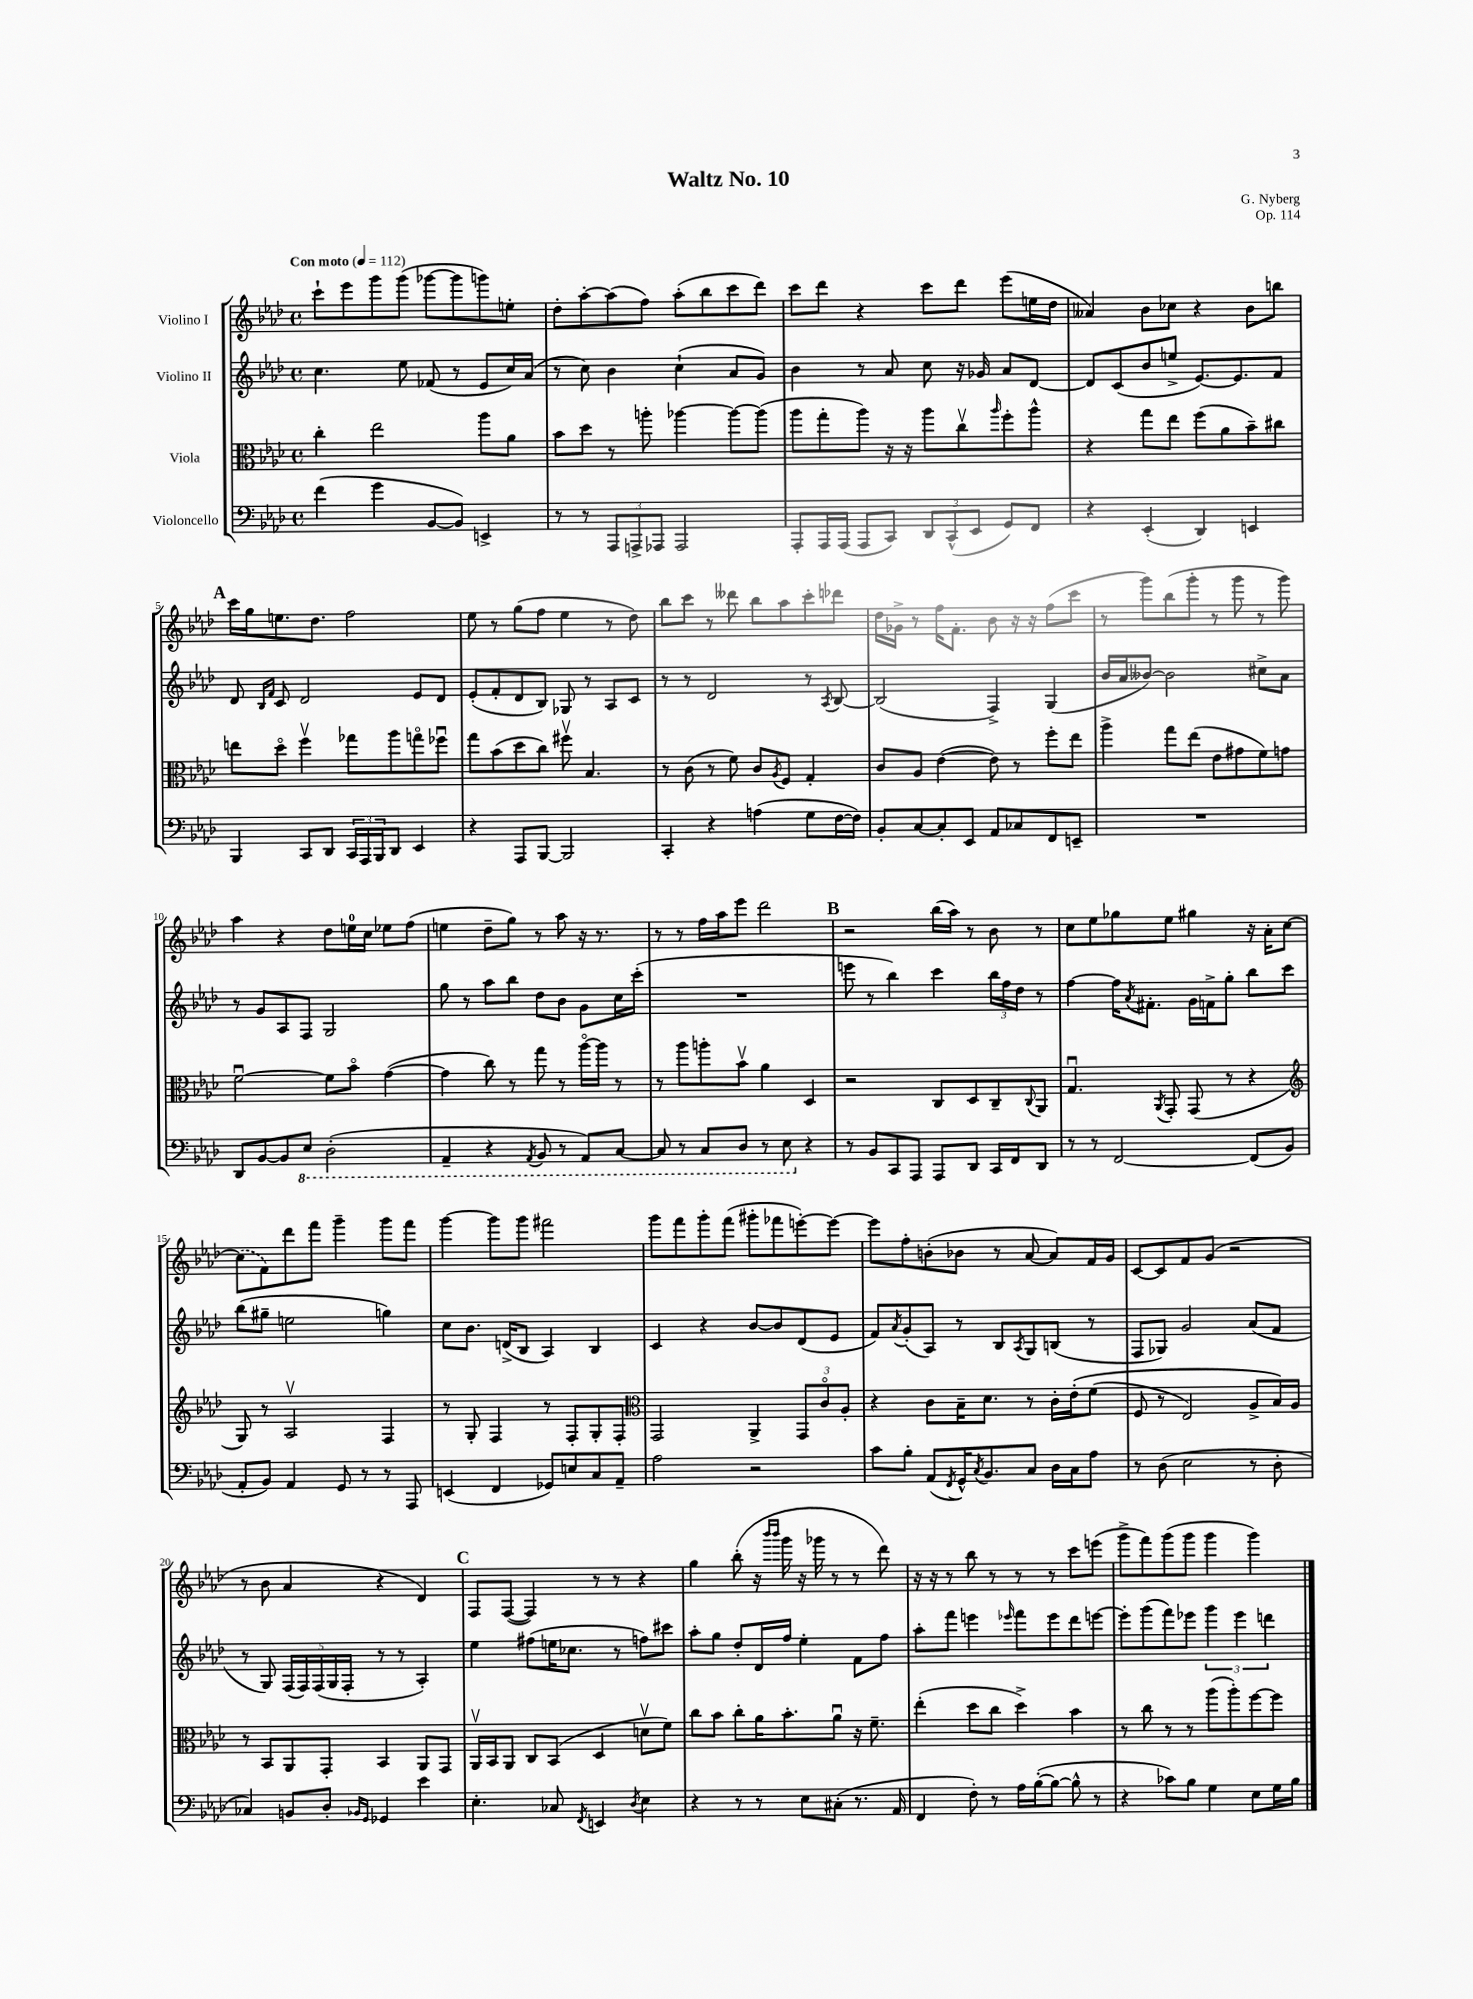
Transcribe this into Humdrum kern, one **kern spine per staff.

**kern	**kern	**kern	**kern
*part4	*part3	*part2	*part1
*staff4	*staff3	*staff2	*staff1
*I"Violoncello	*I"Viola	*I"Violino II	*I"Violino I
*clefF4	*clefC3	*clefG2	*clefG2
*k[b-e-a-d-]	*k[b-e-a-d-]	*k[b-e-a-d-]	*k[b-e-a-d-]
*M4/4	*M4/4	*M4/4	*M4/4
*met(c)	*met(c)	*met(c)	*met(c)
*MM112	*MM112	*MM112	*MM112
=1	=1	=1	=1
!	!	!	!LO:TX:a:B:t=Con moto
(4f\	4cc'\	4.cc\	8ccc`\L
.	.	.	8eee-\
4g\	2ee-\	.	8ggg\
.	.	8ee-\	(8ggg\J
[8BB-/L	.	(8f-X/	[8ggg-X\L
8BB-/J])	.	8r	8ggg-\]
4EEn^/	8aa-\L	8e-/L	8gggn\)
.	8a-\J	16cc/L)	8een'\J
.	.	(16a-/JJ	.
=2	=2	=2	=2
8r	8b-\L	8r	8dd-'\L
8r	8dd-\J	8cc\)	[8aa-'\
12AAA-/L	8r	4b-\	(8aa-\]
12AAAn^/	.	.	.
.	8aan'\	.	8ff\J)
12AAA-X/J	.	.	.
2AAA-/	[4aa-X\	(4cc`\	(8aa-'\L
.	.	.	8bb-\
.	8aa-\L_	8a-/L	8ccc\
.	(8aa-\J]	8g/J)	8ddd-\J)
=3	=3	=3	=3
8AAA-'/L	8aa-\L	4b-\	8ccc\L
16AAA-/L	8gg'\	.	8ddd-\J
(16AAA-/JJ	.	.	.
8AAA-/L	8aa-\J)	8r	4r
8CC/J)	16r	8a-/	.
.	16r	.	.
12DD-/L	8aa-\L	8cc\	8ccc\L
(12CC^^/	.	.	.
.	8ccv\	16r	8ddd-\J
12EE-/J	.	.	.
.	.	16g-X/	.
.	16qqaa-/	.	.
8GG/L)	8ff'\	8a-/L	(8eee-\L
8FF/J	8aa-^^\J	[8d-/J	16een\L
.	.	.	16dd-\JJ
=4	=4	=4	=4
4r	4r	8d-/L]	4a--X/)
.	.	(8c/	.
(4EE-'/	8gg\L	8b-/	8b-\L
.	8ee-\J	8een^/J	8cc-X\J
4DD-/)	(8ff\L	[8.e-/L)	4r
.	8a-\	.	.
.	.	8.e-/]	.
4EEn/	8b-~\)	.	8b-\L
.	8cc#X\J	8f/J	8bbn\J
!!LO:LB:g=z
!!LO:REH:place=s1:t=A
=5	=5	=5	=5
4BBB-/	8een\L	8d-/	16ccc\LL
.	.	.	16gg\J
.	.	16qqB-/LL	.
.	.	16qqf/JJ	.
.	8dd-\J	8c/	8.een\
8CC/L	4ffv\	2d-/	.
.	.	.	8.dd-\J
8DD-/J	.	.	.
24CC/LL	8gg-X\L	.	2ff\
24AAA-/	.	.	.
24BBB-/J	.	.	.
8DD-/J	8aa-\	.	.
4EE-/	8ggn\	8e-/L	.
.	8ff-Xu\J	8d-/J	.
=6	=6	=6	=6
4r	8gg\L	(8e-'/L	8ee-\
.	(8b-\	8f'/	8r
8AAA-/L	8dd-\	8d-/	(8gg\L
[8BBB-/J	8cc\J)	8B-/J)	8ff\J
2BBB-/]	8ff#Xv\	8G-X/	4ee-\
.	4.B-/	8r	.
.	.	8A-/L	8r
.	.	8c/J	8dd-\)
=7	=7	=7	=7
4CC'/	8r	8r	8bb-\L
.	(8c\	8r	8ccc\J
4r	8r	2d-/	8r
.	8f\)	.	8ddd--X\
(4An\	8c/L	.	8bb-\L
.	8qA-/	.	.
.	8F/J	.	8aa-\
8G\L	4G'/	8r	8ccc'\
.	.	8qA-/	.
[16F\L	.	[8B-/	8ddd-X\J
16F\JJ])	.	.	.
=8	=8	=8	=8
8BB-'/L	8c/L	(2B-/]	16dd-\LL
.	.	.	16g-X^\JJ
[8C/	8A-/J	.	8r
8C'/]	([4e-\	.	16ff\KL
.	.	.	8.f'\J
8EE-/J	.	.	.
8AA-/L	8e-\])	4F^/)	8b-\
8C-X/	8r	.	16r
.	.	.	16r
8FF/	8ff'\L	(4G/	(8ff\L
8EEn~/J	8ee-\J	.	8ccc\J
=9	=9	=9	=9
1r	4aa-^\	16b-/LL	8r
.	.	16a-/J	.
.	.	[8b--X/J)	8ggg\L)
.	8gg\L	2b--\]	(8bb-\
.	(8ee-\J	.	8ggg'\J
.	8e-\L	.	8r
.	8g#X\	.	8ggg\
.	8f\)	8cc#X^\L	8r
.	8gn\J	8a-\J	8ggg\)
!!LO:LB:g=z
=10	=10	=10	=10
8DD-/L	[2fu\	8r	4aa-\
[8BB-/	.	8g/L	.
8BB-/]	.	8A-/	4r
*8ba	*	*	*
8EE-/J	.	8F/J	.
(2DD-'\	8f\L]	2G/	8dd-\L
.	8b-\J	.	16een\L
.	.	.	16cc\JJ
.	([4g\	.	8ee-X\L
.	.	.	(8ff\J
=11	=11	=11	=11
4AAA-~/	4g\]	8gg\	4een\
.	.	8r	.
4r	8cc\)	8aa-\L	8dd-~\L
.	8r	8bb-\J	8gg\J)
8qAAA-/	.	.	.
8BBB-/	8gg\	8dd-\L	8r
8r	8r	8b-\J	8aa-\
8AAA-/L)	[16aa-\LL	8g\L	16r
.	16aa-\JJ]	.	8.r
[8CC/J	8r	16cc\L	.
.	.	(16ccc'\JJ	.
=12	=12	=12	=12
8CC/]	8r	1r	8r
8r	8aa-\L	.	8r
8CC/L	8aan'\	.	16ff\LL
.	.	.	16aa-\J
8DD-/J	8b-v\J	.	8eee-\J
8r	4a-\	.	2ddd-\
8EE-\	.	.	.
*X8ba	*	*	*
4r	4D-/	.	.
!!LO:REH:place=s1:t=B
=13	=13	=13	=13
8r	2r	8eeen\	2r
8BB-/L	.	8r	.
8CC/	.	4bb-\)	.
8AAA-/J	.	.	.
8AAA-/L	8C/L	4ccc\	(16bb-\LL
.	.	.	16aa-\JJ)
8DD-/J	8D-/	.	8r
16CC/LL	8C~/	24bb-\LL	8b-\
.	.	24ff\	.
16FF/J	.	.	.
.	.	24dd-\JJ	.
.	8qqC/	.	.
8DD-/J	8AA-/J	8r	8r
=14	=14	=14	=14
8r	4.Gu/	[4ff\	8cc\L
8r	.	.	8ee-\
[2FF/	.	16ff\KL]	8gg-X\
.	.	8qa-/	.
.	.	8.f#X'\J	.
.	8qAA-/	.	.
.	8GG'/	.	8ee-\J
.	(8GG/	16g\LL	4gg#X\
.	.	16fn^\J	.
.	8r	8gg'\J	.
(8FF/L]	4r	8bb-\L	16r
.	.	.	16a-'\KL
8BB-/J	.	8ccc\J	[8cc\J
!!LO:LB:g=z
=15	=15	=15	=15
*	*clefG2	*	*
8AA-'/L	8G/)	(8bb-\L	(8cc\L]
8BB-/J)	8r	8gg#X~\J	8f\)
4AA-/	2A-v/	2een\	8ddd-\
.	.	.	8fff\J
8GG/	.	.	4ggg~\
8r	.	.	.
8r	4F/	4ggn\)	8ggg\L
8AAA-/	.	.	8fff\J
=16	=16	=16	=16
(4EEn/	8r	8cc\L	[4ggg\
.	8G'/	8.b-\J	.
4FF/	4F/	.	8ggg\L]
.	.	(16dn^/KL	.
.	.	8B-/J	8ggg\J
8GG-X/L)	8r	4A-/)	2fff#X\
8En/	8F'/L	.	.
8C/	8G'/	4B-/	.
8AA-~/J	8F'/J	.	.
=17	=17	=17	=17
*	*clefC3	*	*
2A-\	2GG/	4c/	8ggg\L
.	.	.	8fff\
.	.	4r	8ggg'\
.	.	.	(8fff\J
2r	4AA-^/	[8b-/L	8ggg#X'\L
.	.	8b-/]	8fff-X\
.	12GG/L	(8d-/	[8eeen'\)
.	12c/	.	.
.	.	8e-/J	8eee\J_
.	12A-'/J	.	.
=18	=18	=18	=18
8c\L	4r	8f/L)	8eee\L]
.	.	8qa-/	.
8B-'\J	.	(8g'/	8ff'\
(8AA-/L	8c\L	8A-/J)	(8bn'\
8qFF/	.	.	.
16GG^^/K)	16B-~\K	8r	8b-X\J
8qC/	.	.	.
8.BB-/	8.d-\J	.	.
.	.	8B-/L	8r
.	.	8qA-/	.
8C/J	8r	8G/	[8a-/
16D-\LL	16c'\LL	(8Bn/J	8a-/L])
16C\J	(16e-'\J	.	.
8A-\J	(8f\J	8r	16f/L
.	.	.	16g/JJ
=19	=19	=19	=19
8r	8F/	8F/L	[8c/L
(8D-\	8r	8G-X/J)	8c/]
2E-\	2E-/)	2g/	8f/
.	.	.	(8g/J
.	.	.	2r
8r	8A-^/L	(8a-/L	.
8D-'\	16B-/L)	8f/J	.
.	16A-/JJ	.	.
!!LO:LB:g=z
=20	=20	=20	=20
4C-X/)	8r	8r	8r
.	8BB-/L	8G/)	8b-\
8BBn/L	8AA-/	(20F/LL	4a-/
.	.	20F/)	.
.	.	(20F/	.
8D-'/J	8GG'/J	.	.
.	.	20G/	.
.	.	20F'/JJ	.
16qqBB-X/LL	.	.	.
16qqGG/JJ	.	.	.
4GG-X/	4BB-/	8r	4r
.	.	8r	.
4e-\	8AA-/L	4A-'/)	4d-/)
.	8GG/J	.	.
!!LO:REH:place=s1:t=C
=21	=21	=21	=21
4.E-'\	16AA-v/LL	4ee-\	8F/L
.	16BB-/J	.	.
.	8AA-/J	.	([8F/J
.	8C/L	(8ff#X\L	4F/])
8C-X/	(8BB-/J	16een\K	.
.	.	8.cc-X\J	.
8qFF/	.	.	.
4EEn/	4D-/	.	8r
.	.	8r	8r
8qD-/	.	.	.
4E-\	8dnv\L	8ffn\L)	4r
.	8f\J)	8ccc#X\J	.
=22	=22	=22	=22
4r	8cc\L	8aa-'\L	4gg\
.	8b-\J	8gg\J	.
8r	8cc'\L	8dd-'/L	(8bb-'\
8r	16a-\K	16d-/L	16r
.	.	.	16qqbbb-/LL
.	.	.	16qqbbb-/JJ
.	8.b-'\	16ff/JJ	16ggg\
8E-\L	.	4ee-'\	16r
.	.	.	16ggg-X\
(8C#X'\J	8a-u\J	.	8r
8.r	16r	8f\L	8r
.	8.f~\	.	.
.	.	8ff\J	8ddd-\)
16AA-/	.	.	.
=23	=23	=23	=23
4FF/	(4ee-'\	8aa-'\L	16r
.	.	.	16r
.	.	8fff\J	8r
8F'\)	8dd-\L	4eeen\	8bb-\
8r	8cc\J	.	8r
.	.	16qqeee-X/	.
16A-\LL	4dd-^\)	8fff\L	8r
([16B-'\J	.	.	.
8B-\J_	.	8eee-\	8r
8B-^^\]	4b-\	8ddd-\	8ccc\L
8r	.	[8eeen\J	(8eeen\J
=24	=24	=24	=24
4r	8r	8eee'\L]	8ggg^\L
.	8cc\	(8ggg\	8fff\)
8c-X\L)	8r	8fff\)	(8ggg\
8B-\J	8r	8eee-X\J	8ggg\J
4G\	(8aa-\L	6ggg\	4ggg\
.	8aa-'\)	.	.
.	.	6eee-\	.
8E-\L	[8ff\	.	4ggg\)
.	.	6dddn\	.
16G\L	8ff\J]	.	.
16B-\JJ	.	.	.
==	==	==	==
*-	*-	*-	*-
